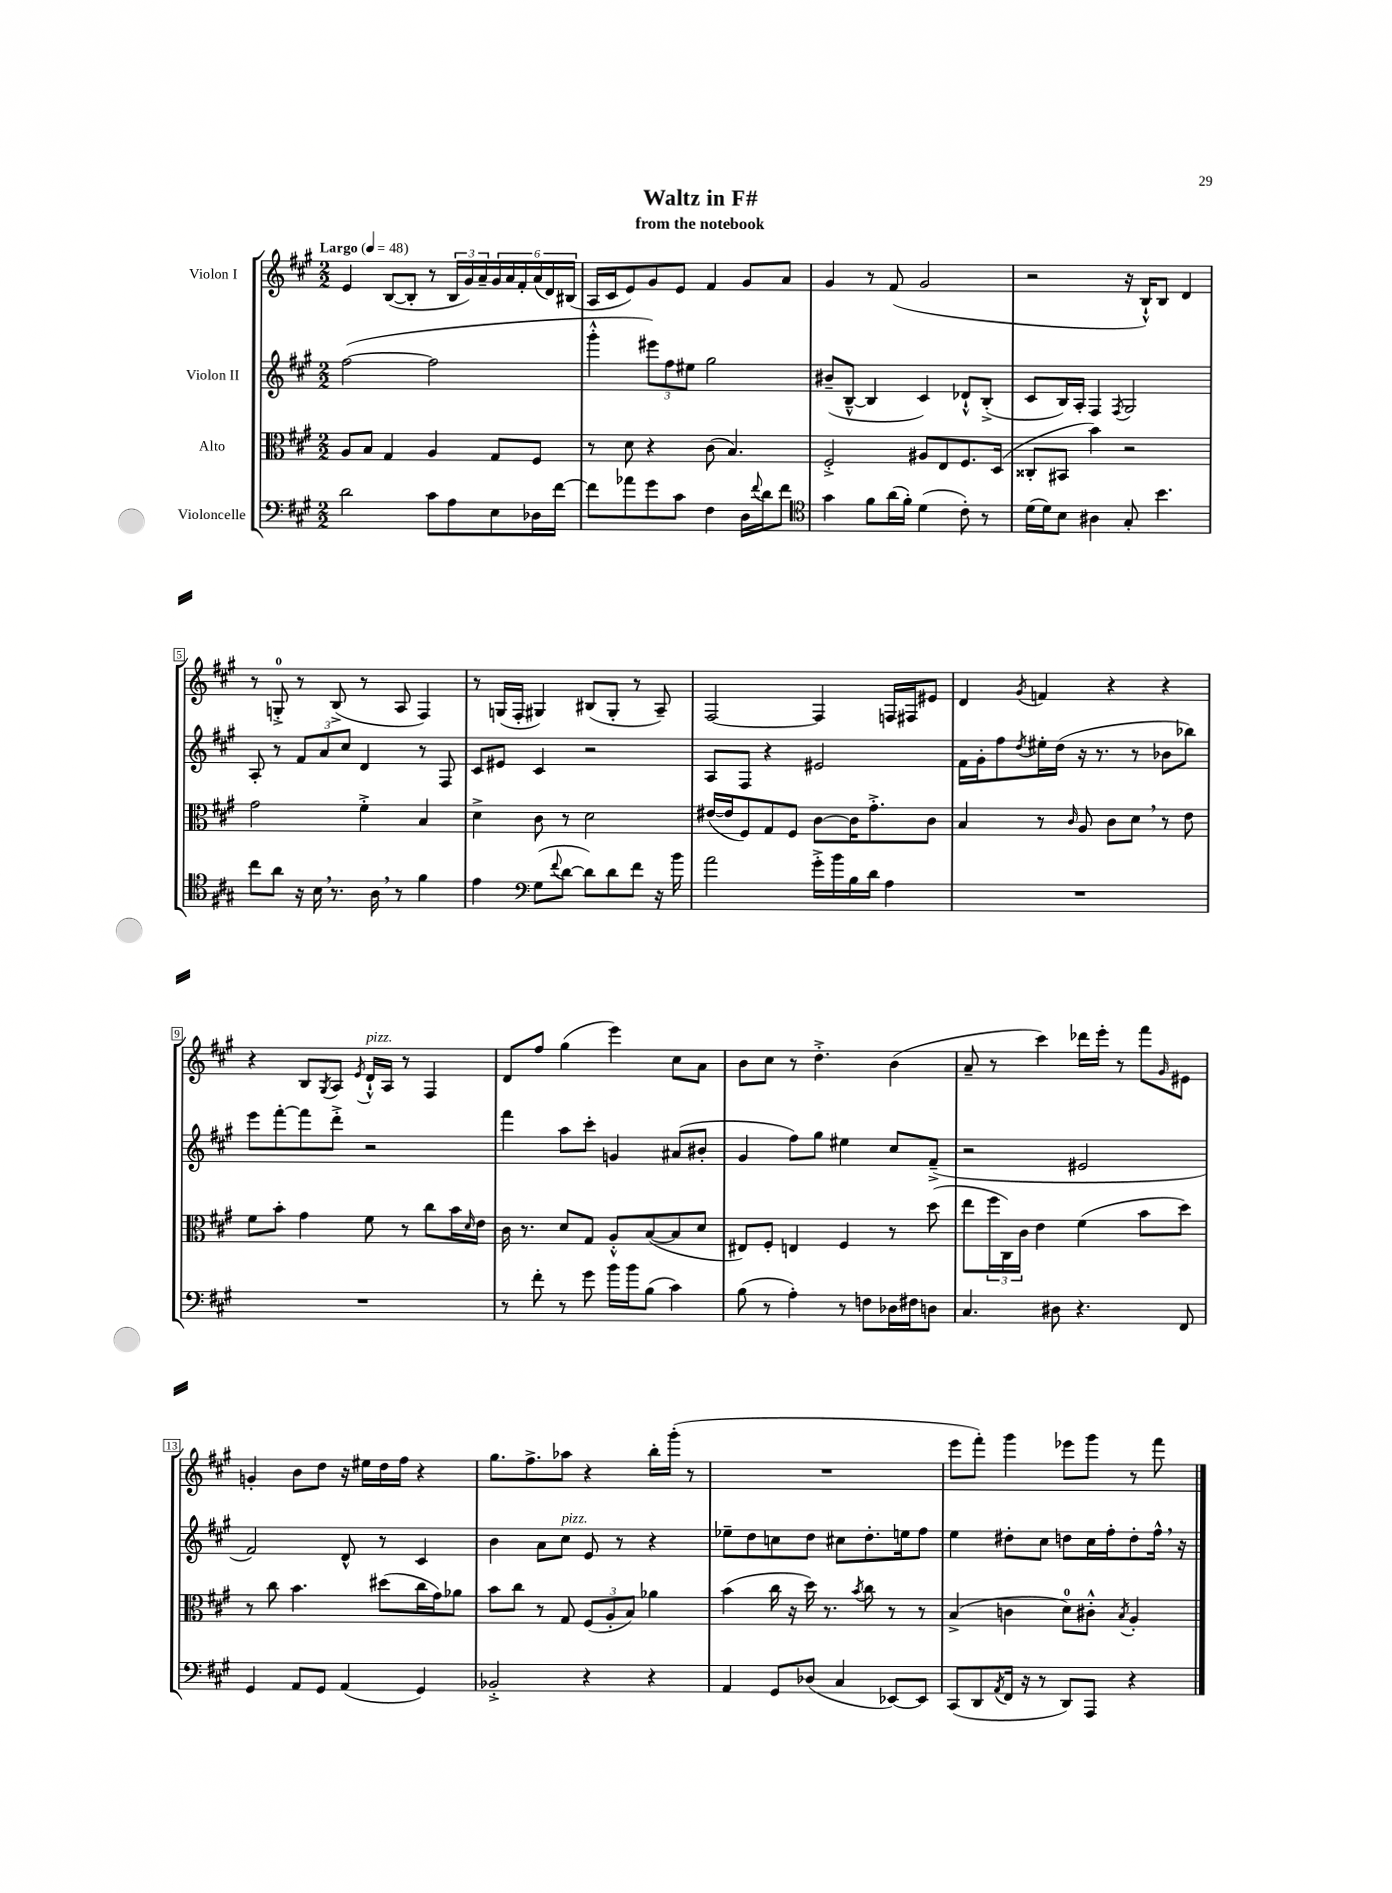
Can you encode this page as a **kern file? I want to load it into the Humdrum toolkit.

**kern	**kern	**kern	**kern
*staff4	*staff3	*staff2	*staff1
*clefF4	*clefC3	*clefG2	*clefG2
*k[f#c#g#]	*k[f#c#g#]	*k[f#c#g#]	*k[f#c#g#]
*M2/2	*M2/2	*M2/2	*M2/2
*MM48	*MM48	*MM48	*MM48
2d	8A	([2ff#	4e
.	8B	.	.
.	4G#	.	([8B
.	.	.	8B']
8c#	4A	2ff#]	8r
8A	.	.	24B
.	.	.	24g#)
.	.	.	24a~
8E	8G#	.	24g#
.	.	.	24a
.	.	.	24f#'
16D-	8F#	.	(24a
.	.	.	24d)
[16f#	.	.	.
.	.	.	(24B#
=	=	=	=
8f#]	8r	4ggg#'^^	16A
.	.	.	16c#
8a-	8d	.	8e)
8g#	4r	12eee#)	8g#
.	.	12ff#	.
8c#	.	.	8e
.	.	12ee#	.
4F#	(8c#	2gg#	4f#
.	4.B)	.	.
16D	.	.	8g#
8qqf#	.	.	.
16d	.	.	.
8f#	.	.	8a
=	=	=	=
*clefC4	*	*	*
4g#	2F#'^	(8b#~	4g#
.	.	[8B~^^	.
8f#	.	4B]	8r
(16a	.	.	(8f#
16f#')	.	.	.
(4d	8A#	4c#)	2g#
.	8E	.	.
8c#')	8.F#	8d-`^^	.
8r	.	(8B'^	.
.	(16D	.	.
=	=	=	=
(16d	8C##'	8c#	2r
16d)	.	.	.
8B	8BB#	16B)	.
.	.	16A'	.
4A#	4b)	4F#	.
.	.	8qF#	.
8G#'	2r	2G#	16r
.	.	.	16B`^^)
4.b	.	.	8B
.	.	.	4d
=	=	=	=
8cc#	2g#	8A'	8r
8a	.	8r	8G'^
16r	.	12f#	8r
16B	.	.	.
.	.	12a	.
8.r	.	.	(8B^
.	.	12cc#	.
.	4f#'^	4d	8r
16A	.	.	.
8r	.	.	8A
4f#	4B	8r	4F#)
.	.	8F#	.
=	=	=	=
4e	4d^	8c#	8r
.	.	8e#	(16G
.	.	.	16F#'
*clefF4	*	*	*
(8G#	8c#	4c#	4G#)
8qqf#	.	.	.
[8d	8r	.	.
8d])	2d	2r	(8B#
8d	.	.	8G#'
8f#	.	.	8r
16r	.	.	8A~)
16b	.	.	.
=	=	=	=
2a	([16e#	8A	[2F#
.	16e#]	.	.
.	8F#)	8F#	.
.	8G#	4r	.
.	8F#	.	.
16g#'^	[8c#	2e#	4F#]
16b	.	.	.
16B	16c#]	.	.
16d	8.g#'^	.	.
4A	.	.	16F
.	.	.	16F#
.	8c#	.	8e#
=	=	=	=
1r	4B	16f#	4d
.	.	16g#'	.
.	.	8ff#	.
.	.	8qdd	8qg#
.	8r	16ee#'	4f
.	.	(16dd	.
.	16qqc#	.	.
.	8A	16r	.
.	.	8.r	.
.	8c#	.	4r
.	8d	8r	.
.	8r	8b-	4r
.	8e	8bb-)	.
=	=	=	=
1r	8f#	8eee	4r
.	8b'	[8fff#'	.
.	4g#	8fff#]	8B
.	.	.	8qG#
.	.	8ddd'^	8A
.	.	.	8qe
.	8f#	2r	16d`^^
.	.	.	16A
.	8r	.	8r
.	8cc#	.	4F#
.	16b	.	.
.	16qqd	.	.
.	16e	.	.
=	=	=	=
8r	16c#	4fff#	8d
.	8.r	.	.
8f#'	.	.	8ff#
8r	8d	8aa	(4gg#
8g#	8G#	8ccc#'	.
16b	8A'^^	4g	4eee)
16b	.	.	.
(8B	([8B	.	.
4c#)	8B]	(8a#	8cc#
.	8d	8b#'	8a
=	=	=	=
(8B	8E#)	4g#	8b
8r	8F#'	.	8cc#
4A')	4E	8ff#)	8r
.	.	8gg#	4.dd'^
8r	4F#	4ee#	.
8F	.	.	.
16D-	8r	8cc#	(4b
16F#	.	.	.
8D	(8dd	(8f#~^	.
=	=	=	=
4.C#	8ee	2r	8a~
.	24ff#	.	8r
.	24C#)	.	.
.	24c#	.	.
.	4e	.	4ccc#)
8D#	.	.	.
4.r	(4f#	2e#	16ddd-
.	.	.	16eee'
.	.	.	8r
.	8b	.	8fff#
.	.	.	16qqg#
8FF#	8dd)	.	8e#
=	=	=	=
4GG#	8r	2f#)	4g'
.	8cc#	.	.
8AA	4.b	.	8b
8GG#	.	.	8dd
(4AA	.	8d^^	16r
.	.	.	16ee#
.	(8dd#	8r	16dd
.	.	.	16ff#
4GG#)	16cc#	4c#	4r
.	16g#)	.	.
.	8a-	.	.
=	=	=	=
2BB-'^	8b	4b	8.gg#
.	8cc#	.	.
.	.	.	8.ff#^
.	8r	8a	.
.	8G#	8cc#	8aa-
4r	(12F#	8e	4r
.	12A'	.	.
.	.	8r	.
.	12B)	.	.
4r	4a-	4r	16bb'
.	.	.	(16ggg#'
.	.	.	8r
=	=	=	=
4AA	(4b	8ee-~	1r
.	.	8dd	.
8GG#	16cc#	8cc	.
.	16r	.	.
(8D-	16dd)	8dd	.
.	8.r	.	.
4C#	.	8cc#	.
.	8qb	.	.
.	8cc#	8.dd'	.
[8EE-)	8r	.	.
.	.	16ee	.
8EE-]	8r	8ff#	.
=	=	=	=
(8CC#	(4B^	4ee	8eee
8DD	.	.	8fff#')
8qAA	.	.	.
16FF#	4c	8dd#'	4ggg#
16r	.	.	.
8r	.	8cc#	.
8DD)	8d)	8dd	8eee-
8AAA	8c#'^^	16cc#	8ggg#
.	.	16ff#'	.
.	8qB	.	.
4r	4A'	8dd'	8r
.	.	16ff#^^	8fff#
.	.	16r	.
==	==	==	==
*-	*-	*-	*-
